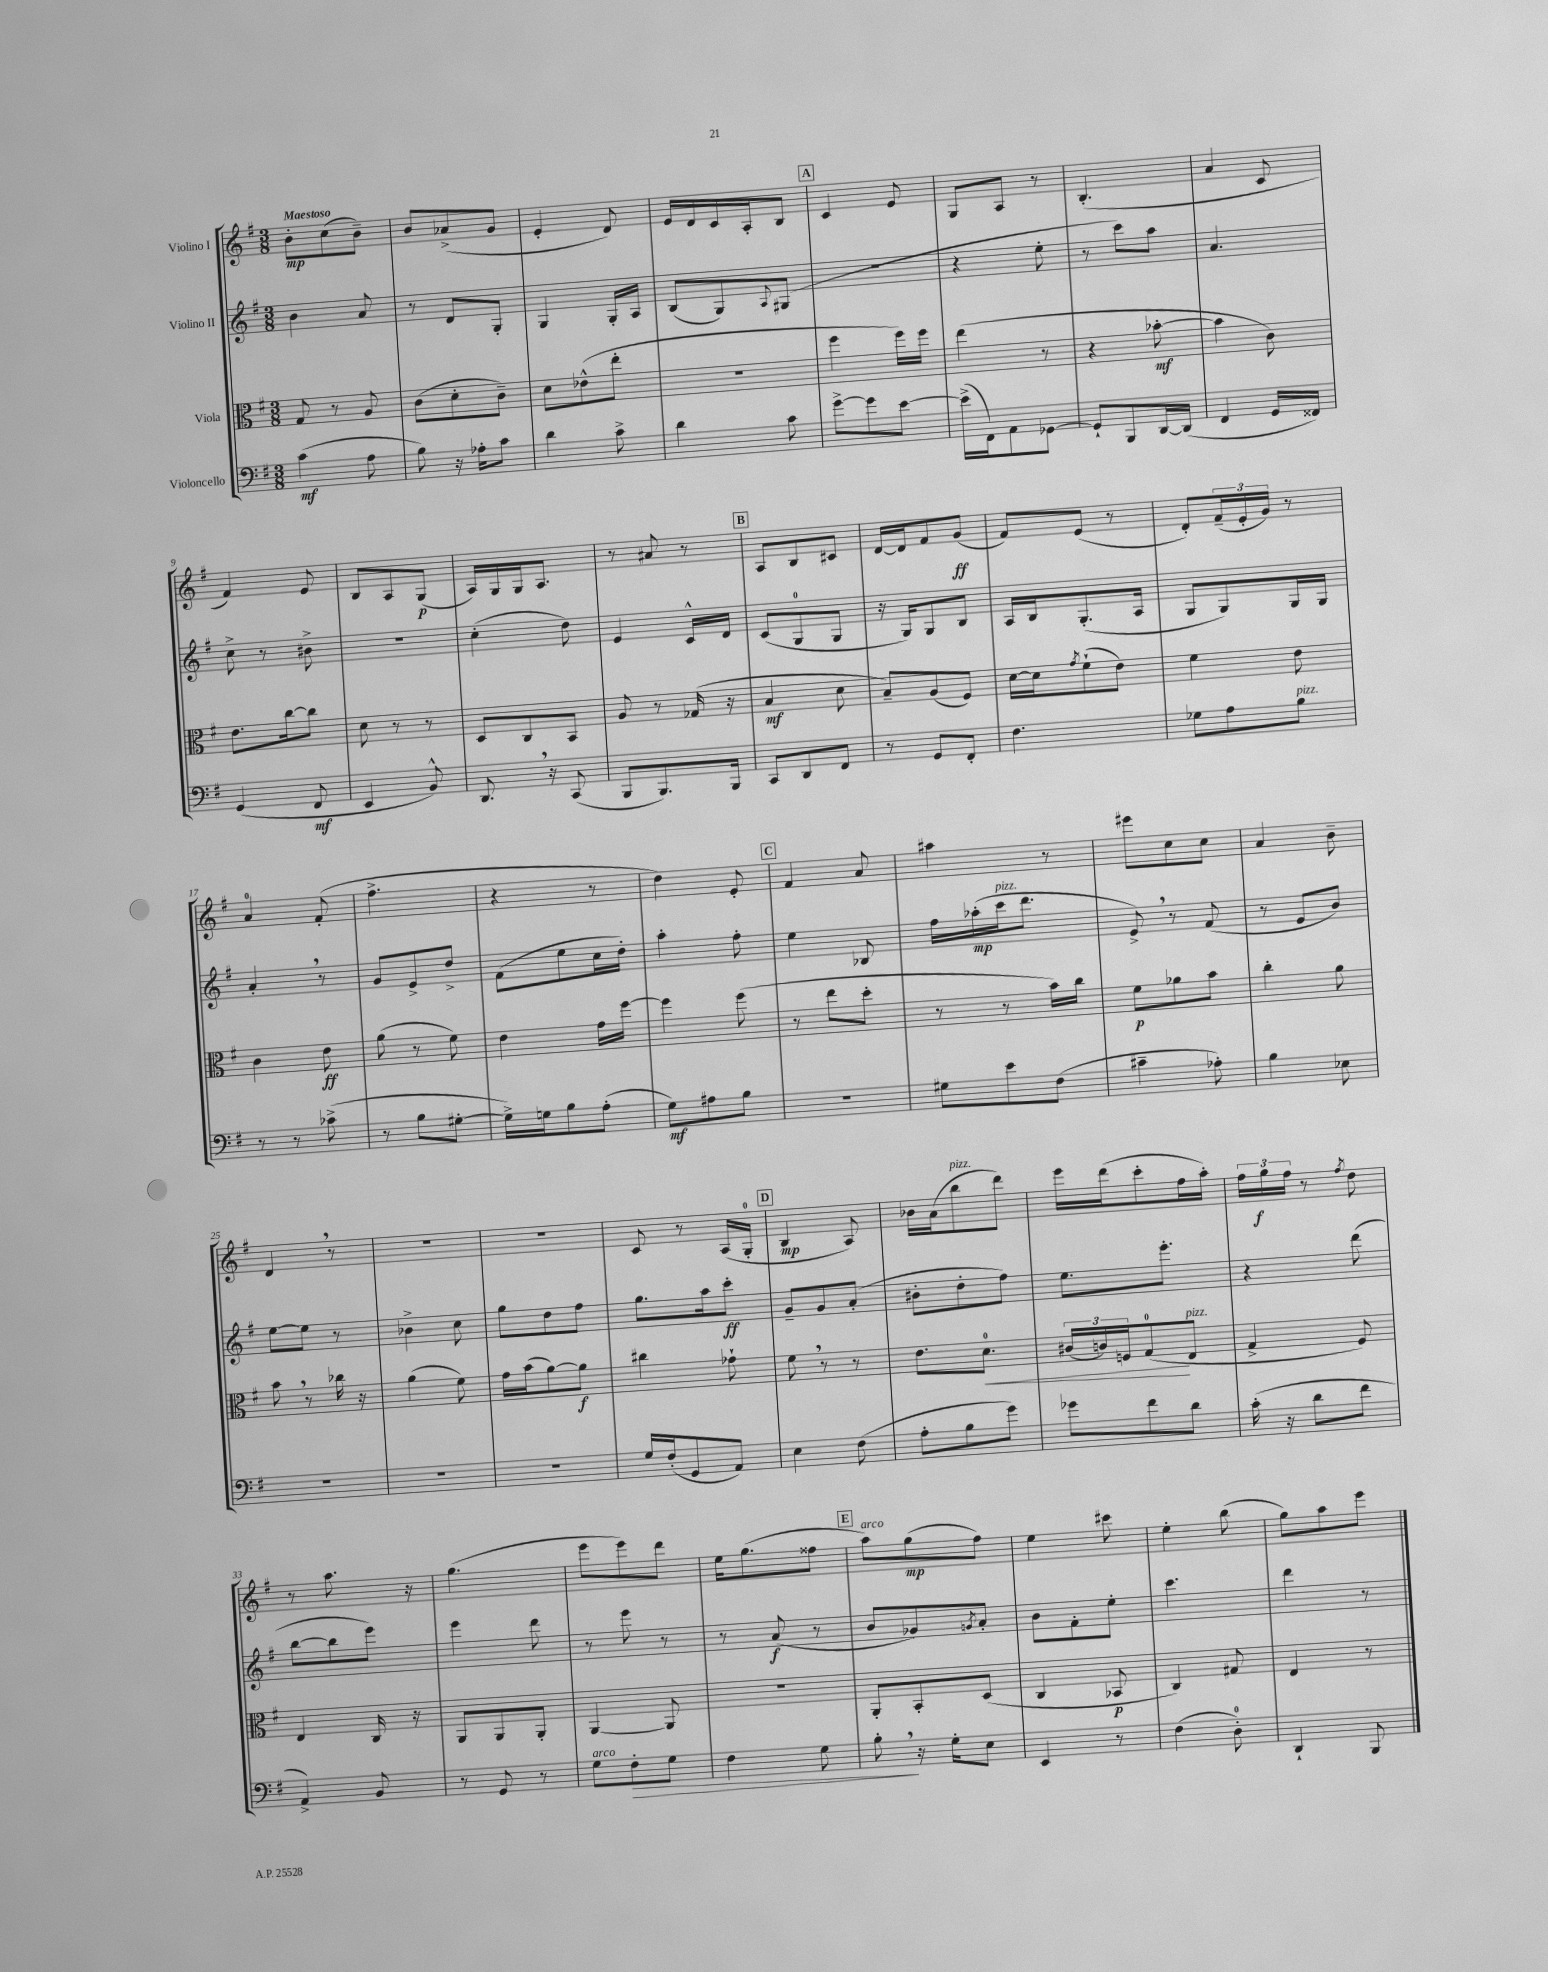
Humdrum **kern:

**kern	**dynam	**kern	**dynam	**kern	**dynam	**kern	**dynam
*part4	*part4	*part3	*part3	*part2	*part2	*part1	*part1
*staff4	*staff4	*staff3	*staff3	*staff2	*staff2	*staff1	*staff1
*I"Violoncello	*	*I"Viola	*	*I"Violino II	*	*I"Violino I	*
*clefF4	*	*clefC3	*	*clefG2	*	*clefG2	*
*k[f#]	*	*k[f#]	*	*k[f#]	*	*k[f#]	*
*M3/8	*	*M3/8	*	*M3/8	*	*M3/8	*
=1	=1	=1	=1	=1	=1	=1	=1
!	!	!	!	!	!	!LO:TX:a:B:t=Maestoso	!
(4c\	mf	8G/	.	4b\	.	8b'\L	mp
.	.	8r	.	.	.	(8cc\	.
8A\	.	8A/	.	8a/	.	8b~\J)	.
=2	=2	=2	=2	=2	=2	=2	=2
8B\)	.	(8c\L	.	8r	.	8b/L	.
16r	.	8d'\	.	8d/L	.	(8a-X^/	.
16A-X'\KL	.	.	.	.	.	.	.
8c\J	.	8c~\J)	.	8G'/J	.	8g/J	.
=3	=3	=3	=3	=3	=3	=3	=3
4d\	.	8d\L	.	4G/	.	4e'/	.
.	.	(8e-X^^\	.	.	.	.	.
8c^\	.	8ee'\J	.	16G'/LL	.	8d/)	.
.	.	.	.	16A/JJ	.	.	.
=4	=4	=4	=4	=4	=4	=4	=4
4d\	.	4.r	.	(8B/L	.	16e/LL	.
.	.	.	.	.	.	16d/	.
.	.	.	.	8G/)	.	16c/	.
.	.	.	.	.	.	16A'/J	.
.	.	.	.	8qqA/	.	.	.
8c\	.	.	.	(8G#X/J	.	8B/J	.
!!LO:REH:place=s1:t=A
=5	=5	=5	=5	=5	=5	=5	=5
[8g^\L	.	4ff#\	.	4.r	.	4c/	.
8g\]	.	.	.	.	.	.	.
[8e\J	.	16ff#\LL)	.	.	.	8e/	.
.	.	16ff#\JJ	.	.	.	.	.
=6	=6	=6	=6	=6	=6	=6	=6
(16e^\LL]	.	(4ee\	.	4r	.	8G/L	.
16FF#\J)	.	.	.	.	.	.	.
8AA\	.	.	.	.	.	8A/J	.
[8GG-X\J	.	8r	.	8ee'\	.	8r	.
=7	=7	=7	=7	=7	=7	=7	=7
8GG-`/L]	.	4r	.	8r	.	(4.B'/	.
8BBB/	.	.	.	8ccc\L)	.	.	.
[16DD/L	.	[8b-X'\	mf	8aa\J	.	.	.
(16DD/JJ]	.	.	.	.	.	.	.
=8	=8	=8	=8	=8	=8	=8	=8
4FF#/	.	4b-\]	.	4.a/	.	4a/	.
16GG/LL	.	8c\)	.	.	.	8c/	.
16FF##X/JJ)	.	.	.	.	.	.	.
!!LO:LB:g=z
=9	=9	=9	=9	=9	=9	=9	=9
(4GG/	.	8.e\L	.	8cc^\	.	4f#/)	.
.	.	.	.	8r	.	.	.
.	.	[16cc\k	.	.	.	.	.
8FF#/	mf	8cc\J]	.	8b#X^\	.	8e/	.
=10	=10	=10	=10	=10	=10	=10	=10
4EE/	.	8d\	.	4.r	.	8B/L	.
.	.	8r	.	.	.	8A/	.
8BB^^/)	.	8r	.	.	.	(8G/J	p
=11	=11	=11	=11	=11	=11	=11	=11
8.DD,/	.	8D/L	.	(4cc'\	.	16A/LL)	.
.	.	.	.	.	.	16G/	.
.	.	8C/	.	.	.	16G/J	.
16r	.	.	.	.	.	8.A/J	.
(8CC/	.	8BB/J	.	8dd\)	.	.	.
=12	=12	=12	=12	=12	=12	=12	=12
8BBB/L	.	8A/	.	4e/	.	8r	.
8.BBB/)	.	8r	.	.	.	8a#X/	.
.	.	(16G-X/	.	16c^^/LL	.	8r	.
16BBB/Jk	.	16r	.	16d/JJ	.	.	.
!!LO:REH:place=s1:t=B
=13	=13	=13	=13	=13	=13	=13	=13
8CC/L	.	4B/	mf	(8c/L	.	8A/L	.
8DD/	.	.	.	8G/	.	8B/	.
8FF#/J	.	8d\	.	8G/J	.	8c#X/J	.
=14	=14	=14	=14	=14	=14	=14	=14
8r	.	8B~/L)	.	16r	.	[16d/LL	.
.	.	.	.	16G/KL)	.	16d/J]	.
8GG/L	.	(8A/	.	8G/	.	8f#/	.
8FF#'/J	.	8F#/J)	.	8B/J	.	(8g/J	ff
=15	=15	=15	=15	=15	=15	=15	=15
4.F#\	.	[16d\LL	.	16A/LL	.	8f#/L)	.
.	.	16d\J]	.	16B/J	.	.	.
.	.	8qg/	.	.	.	.	.
.	.	(8f#`\	.	(8.G'/	.	(8e/J	.
.	.	8e\J)	.	.	.	8r	.
.	.	.	.	16A/Jk	.	.	.
=16	=16	=16	=16	=16	=16	=16	=16
8G-X\L	.	4f#\	.	8G/L	.	8d'/L)	.
8A\	.	.	.	8G/)	.	(24f#~/L	.
.	.	.	.	.	.	24e'/	.
.	.	.	.	.	.	24g/JJ)	.
!LO:TX:a:i:t=pizz.	!	!	!	!	!	!	!
8B\J	.	8e\	.	16G/L	.	8r	.
.	.	.	.	16G/JJ	.	.	.
!!LO:LB:g=z
=17	=17	=17	=17	=17	=17	=17	=17
8r	.	4c\	.	4a',/	.	4a/	.
8r	.	.	.	.	.	.	.
(8c-X^\	.	8e\	ff	8r	.	(8f#'/	.
=18	=18	=18	=18	=18	=18	=18	=18
8r	.	(8a\	.	8g/L	.	4.ff#^\	.
8B\L	.	8r	.	8e^/	.	.	.
[8G#X'\J	.	8f#\)	.	8dd^/J	.	.	.
=19	=19	=19	=19	=19	=19	=19	=19
16G#^\LL])	.	4e\	.	(8f#\L	.	4r	.
16Gn\J	.	.	.	.	.	.	.
8B\	.	.	.	8ee\	.	.	.
(8A'\J	.	16g\LL	.	16cc\L	.	8r	.
.	.	[16ff#\JJ	.	16dd'\JJ)	.	.	.
=20	=20	=20	=20	=20	=20	=20	=20
8G\L)	mf	4ff#\]	.	4aa'\	.	4dd\)	.
8A#X\	.	.	.	.	.	.	.
8B\J	.	(8ff#\	.	8ff#'\	.	8e'/	.
!!LO:REH:place=s1:t=C
=21	=21	=21	=21	=21	=21	=21	=21
4.r	.	8r	.	4ee\	.	4f#/	.
.	.	8ee\L	.	.	.	.	.
.	.	8dd'\J	.	8B-X/	.	8a/	.
=22	=22	=22	=22	=22	=22	=22	=22
8G#X\L	.	8r	.	16ff#\LL	.	4aa#X\	.
.	.	.	.	(16aa-X'\	mp	.	.
!	!	!	!	!LO:TX:a:i:t=pizz.	!	!	!
8e\	.	8r	.	16ccc\J	.	.	.
.	.	.	.	8.ddd\J	.	.	.
(8F#\J	.	16b\LL)	.	.	.	8r	.
.	.	16cc\JJ	.	.	.	.	.
=23	=23	=23	=23	=23	=23	=23	=23
4c#X~\	.	8f#\L	p	8e^,/)	.	8eee#X\L	.
.	.	8a-X\	.	8r	.	8cc\	.
8A-X'\)	.	8b\J	.	(8f#/	.	8cc\J	.
=24	=24	=24	=24	=24	=24	=24	=24
4B\	.	4cc'\	.	8r	.	4a/	.
.	.	.	.	8e/L	.	.	.
8E-X\	.	8a\	.	8b/J)	.	8b~\	.
!!LO:LB:g=z
=25	=25	=25	=25	=25	=25	=25	=25
4.r	.	8b,\	.	[8ee\L	.	4d,/	.
.	.	8r	.	8ee\J]	.	.	.
.	.	16cc-X\	.	8r	.	8r	.
.	.	16r	.	.	.	.	.
=26	=26	=26	=26	=26	=26	=26	=26
4.r	.	(4a\	.	4b-X^\	.	4.r	.
.	.	8f#\)	.	8cc\	.	.	.
=27	=27	=27	=27	=27	=27	=27	=27
4.r	.	16g\LL	.	8gg\L	.	4.r	.
.	.	(16b\J	.	.	.	.	.
.	.	[8a\)	.	8dd\	.	.	.
.	.	8a\J]	f	8ff#\J	.	.	.
=28	=28	=28	=28	=28	=28	=28	=28
16G/LL	.	4cc#X\	.	8.gg\L	.	8c/	.
(16F#'/J	.	.	.	.	.	.	.
8GG/	.	.	.	.	.	8r	.
.	.	.	.	16aa\k	.	.	.
8AA/J)	.	8g-X`\	.	8ccc'\J	ff	(16A/LL	.
.	.	.	.	.	.	16G'/JJ	.
!!LO:REH:place=s1:t=D
=29	=29	=29	=29	=29	=29	=29	=29
4E\	.	8f#,\	.	8g~/L	.	4B/	mp
.	.	8r	.	8g/	.	.	.
(8F#\	.	8r	.	(8a'/J	.	8A/)	.
=30	=30	=30	=30	=30	=30	=30	=30
8A'\L	.	8.e\L	.	8b#X'\L	.	16b-X\LL	.
.	.	.	.	.	.	(16a\J	.
!	!	!	!	!	!	!LO:TX:a:i:t=pizz.	!
8B\	.	.	.	8dd'\	.	8bb\	.
!	!	!	!LO:HP:b	!	!	!	!
.	.	8.d\J	<	.	.	.	.
8g\J)	.	.	.	8ff#\J)	.	8ddd\J)	.
=31	=31	=31	=31	=31	=31	=31	=31
8g-X\L	.	(24c#X/LL	.	8.ee\L	.	16eee\LL	.
.	.	24cn/)	.	.	.	.	.
.	.	.	.	.	.	(16ddd\J	.
.	.	24Fn/J	.	.	.	.	.
8f#\	.	(8G/	.	.	.	8ccc'\	.
.	.	.	.	8.eee'\J	.	.	.
!	!	!LO:TX:a:i:t=pizz.	!	!	!	!	!
8d\J	.	8E/J	[	.	.	16ff#\L	.
.	.	.	.	.	.	16aa'\JJ)	.
=32	=32	=32	=32	=32	=32	=32	=32
(16c'\	.	4G^/	.	4r	.	24ff#\LL	.
.	.	.	.	.	.	24gg\	f
16r	.	.	.	.	.	.	.
.	.	.	.	.	.	24ff#\JJ	.
8d\L	.	.	.	.	.	8r	.
.	.	.	.	.	.	8qff#/	.
8f#\J	.	8F#/)	.	(8ddd\	.	8dd\	.
!!LO:LB:g=z
=33	=33	=33	=33	=33	=33	=33	=33
4AA^/)	.	4E/	.	[8bb\L	.	8r	.
.	.	.	.	8bb\]	.	8.aa\	.
8BB/	.	16C/	.	8eee\J)	.	.	.
.	.	16r	.	.	.	16r	.
=34	=34	=34	=34	=34	=34	=34	=34
8r	.	8AA/L	.	4eee\	.	(4.gg\	.
8GG/	.	8AA/	.	.	.	.	.
8r	.	8AA'/J	.	8ddd\	.	.	.
=35	=35	=35	=35	=35	=35	=35	=35
!LO:TX:a:i:t=arco	!	!	!	!	!	!	!
8G\L	.	[4AA/	.	8r	.	8eee\L	.
!	!LO:HP:b	!	!	!	!	!	!
8F#'\	>	.	.	8eee\	.	8eee\)	.
8G\J	.	8AA/]	.	8r	.	8ddd\J	.
=36	=36	=36	=36	=36	=36	=36	=36
4F#\	.	4.r	.	8r	.	16ee\KL	.
.	.	.	.	.	.	(8.gg\	.
.	.	.	.	(8a/	f	.	.
8G\	.	.	.	8r	.	8ff##X\J	.
!!LO:REH:place=s1:t=E
=37	=37	=37	=37	=37	=37	=37	=37
!	!	!	!	!	!	!LO:TX:a:i:t=arco	!
8B',\	.	8AA'/L	.	8b/L	.	8aa\L)	.
16r	]	8BB'/	.	8g-X/)	.	(8gg\	mp
16G'\KL	.	.	.	.	.	.	.
.	.	.	.	8qgn/	.	.	.
8E\J	.	(8D/J	.	8a'/J	.	8ff#\J)	.
=38	=38	=38	=38	=38	=38	=38	=38
4EE/	.	4C/	.	8b\L	.	4ee\	.
.	.	.	.	8f#'\	.	.	.
8r	.	8BB-X/	p	8ee'\J	.	8ccc#X\	.
=39	=39	=39	=39	=39	=39	=39	=39
(4F#\	.	4C/)	.	4.ccc\	.	4ee'\	.
8D'\)	.	8G#X/	.	.	.	(8bb\	.
=40	=40	=40	=40	=40	=40	=40	=40
4DD`/	.	4E/	.	4ddd\	.	8gg\L)	.
.	.	.	.	.	.	8aa\	.
8BBB/	.	8r	.	8r	.	8eee\J	.
==	==	==	==	==	==	==	==
*-	*-	*-	*-	*-	*-	*-	*-
